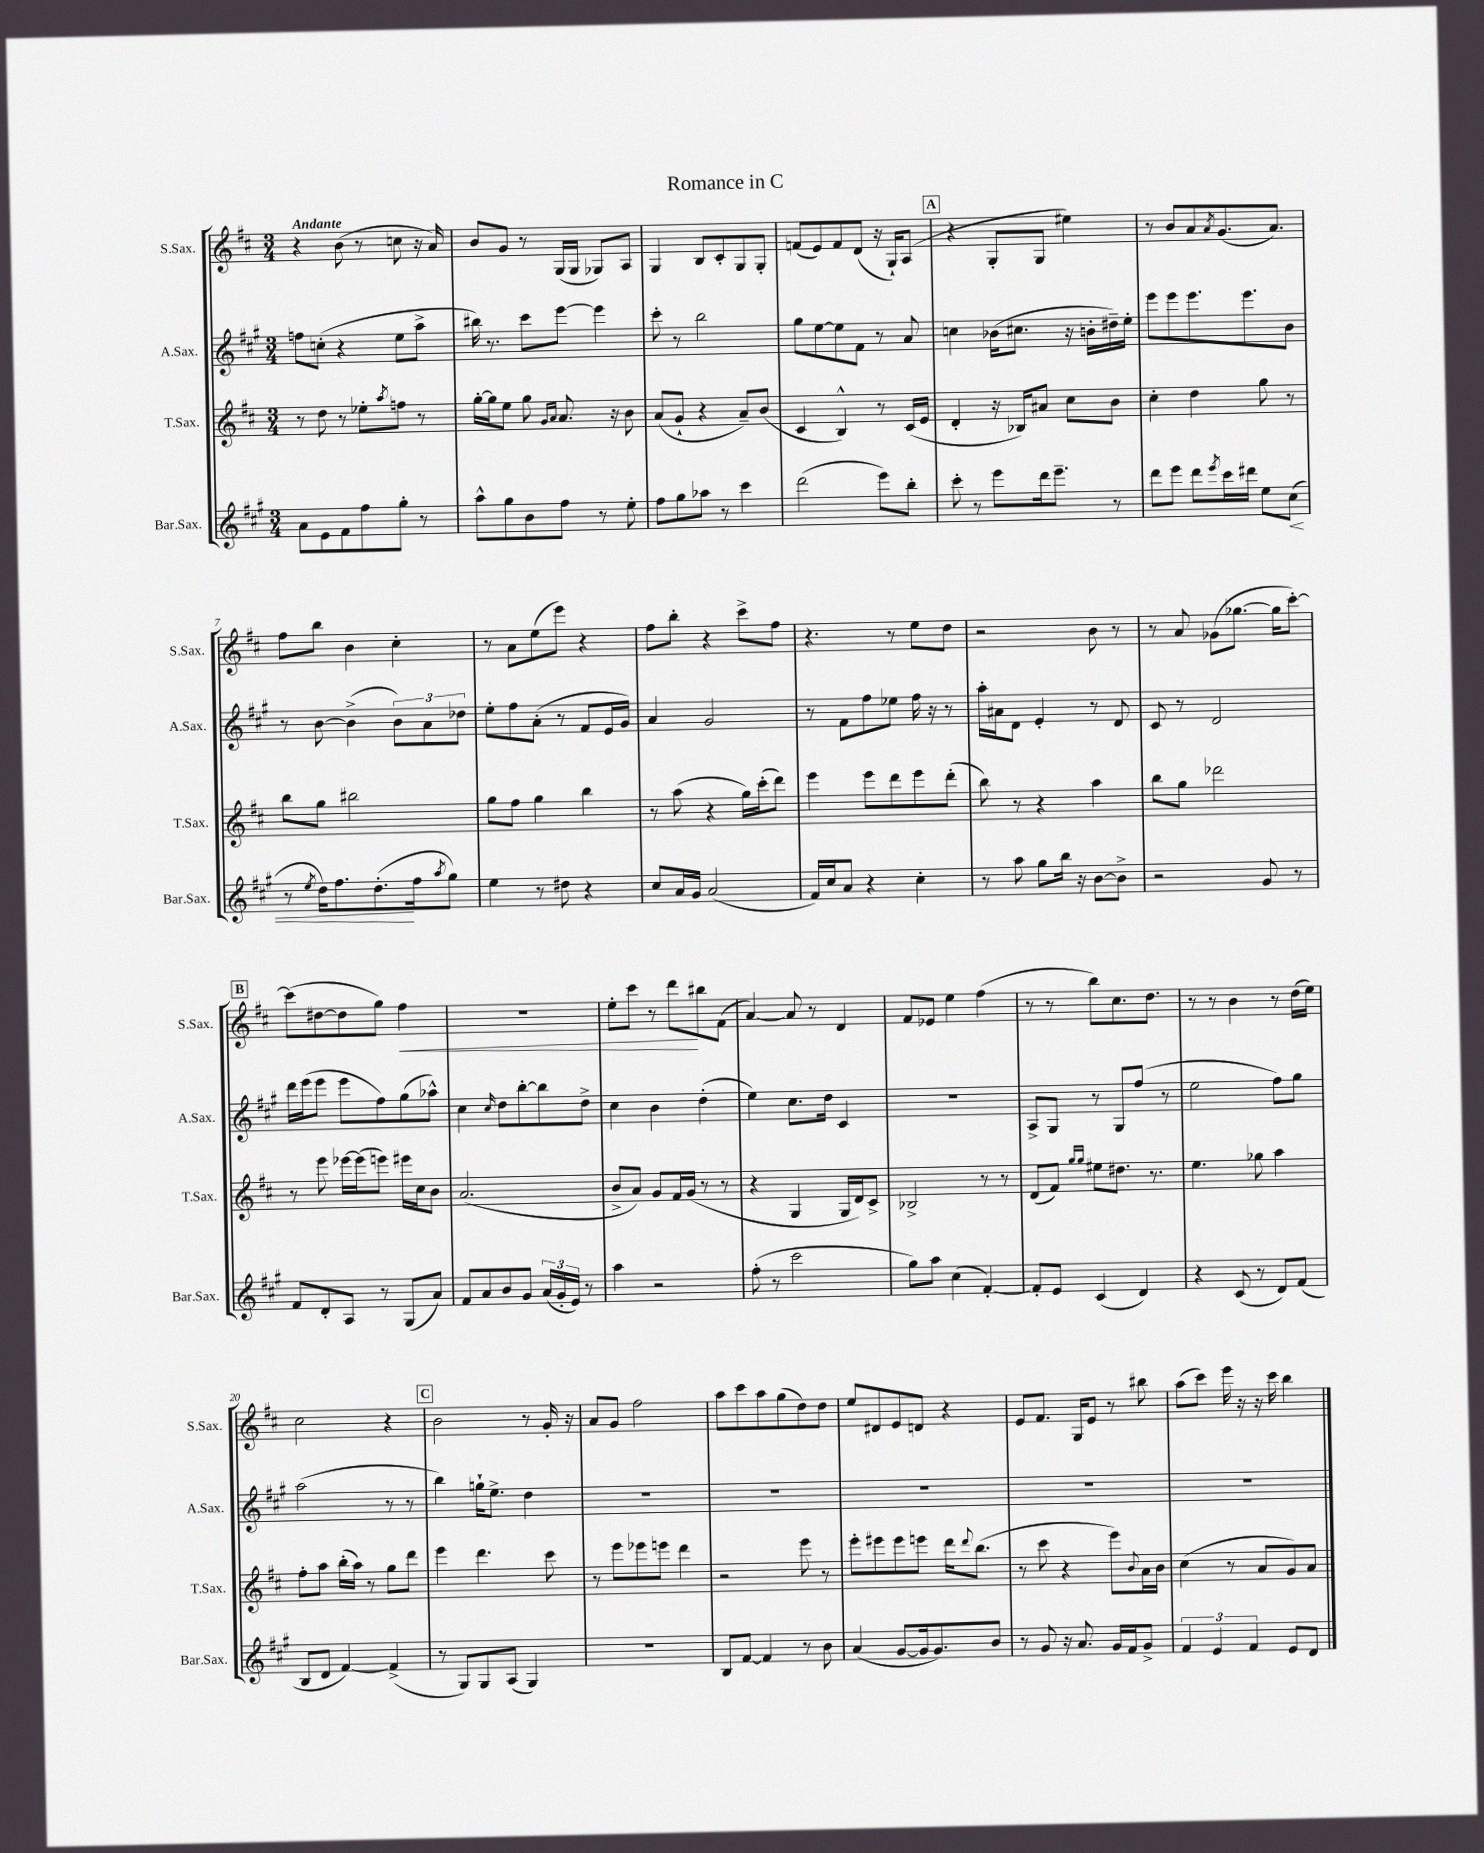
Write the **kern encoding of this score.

**kern	**dynam	**kern	**kern	**kern	**dynam
*part4	*part4	*part3	*part2	*part1	*part1
*staff4	*staff4	*staff3	*staff2	*staff1	*staff1
*I"Bar.Sax.	*	*I"T.Sax.	*I"A.Sax.	*I"S.Sax.	*
*I'Bar.Sax.	*	*I'T.Sax.	*I'A.Sax.	*I'S.Sax.	*
*clefG2	*	*clefG2	*clefG2	*clefG2	*
*k[f#c#g#]	*	*k[f#c#]	*k[f#c#g#]	*k[f#c#]	*
*M3/4	*	*M3/4	*M3/4	*M3/4	*
=1	=1	=1	=1	=1	=1
!	!	!	!	!LO:TX:a:B:t=Andante	!
8a\L	.	8r	8ffn\L	4r	.
8e\	.	8dd\	(8ccn'\J	.	.
8f#\	.	8r	4r	(8b\	.
8ff#\	.	8ee-X'\L	.	8r	.
.	.	8qaa/	.	.	.
8gg#'\J	.	8ffn\J	8ee\L	8ccn\	.
8r	.	8r	8aa^\J	16r	.
.	.	.	.	16a/)	.
=2	=2	=2	=2	=2	=2
8aa^^\L	.	[16gg'\LL	16bb#X\)	8b/L	.
.	.	16gg\J]	8.r	.	.
8gg#\	.	8ee\J	.	8g/J	.
8b\	.	8gg\	8ccc#\L	8r	.
.	.	16qqg/LL	.	.	.
.	.	16qqa/JJ	.	.	.
8ff#\J	.	8.a/	[8eee\J	(16G/LL	.
.	.	.	.	16G/JJ	.
8r	.	.	4eee\]	8G-X/L)	.
.	.	16r	.	.	.
8ee'\	.	8b\	.	8A/J	.
=3	=3	=3	=3	=3	=3
8ff#\L	.	(8a/L	8ccc#'\	4G/	.
8gg#\	.	8g`/J	8r	.	.
8aa-X\J	.	4r	2bb\	8B/L	.
8r	.	.	.	8c#'/	.
4ccc#\	.	8a~/L)	.	8G/	.
.	.	(8b/J	.	8G'/J	.
=4	=4	=4	=4	=4	=4
(2ddd\	.	4c#/	8gg#\L	(8fn/L	.
.	.	.	[8ee\	8e/)	.
.	.	4B^^/)	8ee\]	8f/	.
.	.	.	8f#\J	(8d/J	.
8eee\L)	.	8r	8r	16r	.
.	.	.	.	16G`/KL)	.
8bb'\J	.	(16c#/LL	8a/	(8A/J	.
.	.	16e/JJ	.	.	.
!!LO:REH:place=s1:t=A
=5	=5	=5	=5	=5	=5
8ccc#'\	.	4d'/	4ccn\	4r	.
8r	.	.	.	.	.
8eee\L	.	16r	(16b-X\KL	8G'/L	.
.	.	16B-X/KL)	8.cc#X\J	.	.
16ddd\k	.	8a#X/J	.	8G/J	.
8.eee~\J	.	.	.	.	.
.	.	8cc#\L	16r	4ee#X\)	.
.	.	.	16bn'\LL	.	.
8r	.	8b\J	16dd#X~\)	.	.
.	.	.	16ee'\JJ	.	.
=6	=6	=6	=6	=6	=6
8ddd\L	.	4cc#'\	8eee\L	8r	.
8eee\J	.	.	8eee\	8b/L	.
8ddd\L	.	4dd\	8.eee\	8a/	.
8qeee/	.	.	.	8qa/	.
16ccc#\L	.	.	.	(8.g/	.
16ddd#X\JJ	.	.	8.eee\	.	.
8ee\L	.	8gg\	.	.	.
.	.	.	.	8.a/J)	.
!	!LO:HP:b	!	!	!	!
(8cc#\J	<	8r	8b\J	.	.
!!LO:LB:g=z
=7	=7	=7	=7	=7	=7
8r	.	8bb\L	8r	8ff#\L	.
8qee/	.	.	.	.	.
16dd\KL)	.	8gg\J	[8b\	8bb\J	.
8.ff#\	.	.	.	.	.
.	.	2bb#X\	(4b^\]	4b\	.
(8.dd'\	.	.	.	.	.
.	.	.	12b\L)	4cc#'\	.
16ff#\k	[	.	.	.	.
.	.	.	12a\	.	.
8qaa/	.	.	.	.	.
8gg#\J)	.	.	.	.	.
.	.	.	12dd-X\J	.	.
=8	=8	=8	=8	=8	=8
4ee\	.	8gg\L	8ee'\L	8r	.
.	.	8ff#\J	8ff#\	8a\L	.
8r	.	4gg\	(8a'\J	(8ee\	.
8dd#X\	.	.	8r	8eee\J)	.
4r	.	4bb\	8f#/L	4r	.
.	.	.	16e/L	.	.
.	.	.	16g#/JJ)	.	.
=9	=9	=9	=9	=9	=9
8cc#/L	.	8r	4a/	8ff#\L	.
16a/L	.	(8aa\	.	8bb'\J	.
16g#/JJ	.	.	.	.	.
(2a/	.	4r	2g#/	4r	.
.	.	16gg\LL)	.	8ccc#^\L	.
.	.	(16ccc#'\J	.	.	.
.	.	8ddd\J)	.	8ff#\J	.
=10	=10	=10	=10	=10	=10
16f#/LL)	.	4eee\	8r	4.r	.
16cc#/J	.	.	.	.	.
8a/J	.	.	8f#\L	.	.
4r	.	8eee\L	8ff#\	.	.
.	.	8ddd\	8ee-X\J	8r	.
4cc#'\	.	8eee\	16ff#\	8ee\L	.
.	.	.	16r	.	.
.	.	(8ddd'\J	8r	8dd\J	.
=11	=11	=11	=11	=11	=11
8r	.	8bb\)	16aa'\LL	2r	.
.	.	.	16a#X\J	.	.
8aa\	.	8r	8d\J	.	.
8gg#\L	.	4r	4e'/	.	.
16bb\Jk	.	.	.	.	.
16r	.	.	.	.	.
[8b\L	.	4aa\	8r	8b\	.
8b^\J]	.	.	8d/	8r	.
=12	=12	=12	=12	=12	=12
2r	.	8bb\L	8c#/	8r	.
.	.	8gg\J	8r	8a/	.
.	.	2ddd-X\	2d/	(8g-X\L	.
.	.	.	.	[8.gg-X\J	.
8g#/	.	.	.	.	.
.	.	.	.	16gg-\KL]	.
8r	.	.	.	[8ccc#'\J)	.
!!LO:LB:g=z
!!LO:REH:place=s1:t=B
=13	=13	=13	=13	=13	=13
8f#/L	.	8r	16ddd\LL	(8ccc#\L]	.
.	.	.	(16eee\J	.	.
8d'/	.	8eee\	8eee\J	[8dd#X\	.
8A/J	.	[16eee-X\LL	8eee\L	8dd#\]	.
.	.	(16eee-\J]	.	.	.
8r	.	8eeen\J)	8ff#\)	8gg\J)	.
!	!	!	!	!	!LO:HP:b
(8G#/L	.	16eee#X\LL	(8gg#\	4ff#\	<
.	.	16cc#\J	.	.	.
8a/J)	.	8b\J	8aa-X^^\J)	.	.
=14	=14	=14	=14	=14	=14
8f#/L	.	(2.a/	4cc#\	2.r	.
8a/	.	.	.	.	.
.	.	.	16qqcc#/	.	.
8b/	.	.	8dd\L	.	.
8g#/J	.	.	[8bb'\	.	.
(24a/LL	.	.	8bb\]	.	.
24g#'/	.	.	.	.	.
24e/JJ)	.	.	.	.	.
8r	.	.	8dd^\J	.	.
=15	=15	=15	=15	=15	=15
4aa\	.	8b^/L	4cc#\	8ee'\L	.
.	.	8a/J)	.	8ccc#\J	.
2r	.	8g/L	4b\	8r	.
.	.	16f#/L	.	8ddd\L	.
.	.	(16g/JJ	.	.	.
.	.	8r	(4dd'\	8bb#X\	[
.	.	8r	.	(8f#\J	.
=16	=16	=16	=16	=16	=16
(8ff#'\	.	4r	4ee\)	[4a/)	.
8r	.	.	.	.	.
2ccc#\	.	4G/	8.cc#\L	8a/]	.
.	.	.	.	8r	.
.	.	.	16dd\Jk	.	.
.	.	16G/LL	4c#/	4d/	.
.	.	16d/J)	.	.	.
.	.	8c#^/J	.	.	.
=17	=17	=17	=17	=17	=17
8gg#\L)	.	2B-X^/	2.r	8f#/L	.
8aa\J	.	.	.	8e-X/J	.
(4cc#\	.	.	.	4ee\	.
[4f#'/)	.	8r	.	(4ff#\	.
.	.	8r	.	.	.
=18	=18	=18	=18	=18	=18
8f#'/L]	.	(8d/L	8A^/L	8r	.
8e/J	.	8f#/J)	8G#/J	8r	.
.	.	16qqgg/LL	.	.	.
.	.	16qqgg/JJ	.	.	.
(4c#/	.	8ee#X\L	8r	8bb\L)	.
.	.	8.dd#X\J	8G#/L	8.cc#\	.
4d/)	.	.	(8ff#/J	.	.
.	.	8.r	.	8.dd\J	.
.	.	.	8r	.	.
=19	=19	=19	=19	=19	=19
4r	.	4.ee\	2ee\	8r	.
.	.	.	.	8r	.
(8c#/	.	.	.	4b\	.
8r	.	8gg-X\	.	.	.
8d/L)	.	4aa\	8ff#\L)	8r	.
(8f#/J	.	.	8gg#\J	(16dd\LL	.
.	.	.	.	16ee\JJ)	.
!!LO:LB:g=z
=20	=20	=20	=20	=20	=20
8B/L	.	8ff#'\L	(2aa\	2cc#\	.
8d/J	.	8aa\J	.	.	.
[4f#/)	.	(16bb'\LL	.	.	.
.	.	16aa\JJ)	.	.	.
.	.	8r	.	.	.
(4f#^/]	.	8gg\L	8r	4r	.
.	.	8ddd\J	8r	.	.
!!LO:REH:place=s1:t=C
=21	=21	=21	=21	=21	=21
8r	.	4eee\	4bb\)	2b\	.
8G#/L)	.	.	.	.	.
8G#/	.	4.ddd\	16ggn`\KL	.	.
.	.	.	8.ee^\J	.	.
(8A/J	.	.	.	.	.
4G#/)	.	.	4dd\	8r	.
.	.	8ccc#\	.	16g'/	.
.	.	.	.	16r	.
=22	=22	=22	=22	=22	=22
2.r	.	8r	2.r	8a/L	.
.	.	8eee\L	.	8g/J	.
.	.	8eee-X\	.	2ff#\	.
.	.	8eeen\J	.	.	.
.	.	4ddd\	.	.	.
=23	=23	=23	=23	=23	=23
8B/L	.	2r	2.r	8aa\L	.
[8f#/J	.	.	.	8ccc#\	.
4f#/]	.	.	.	8aa\	.
.	.	.	.	(8gg\	.
8r	.	8eee\	.	8dd\)	.
8b\	.	8r	.	8dd\J	.
=24	=24	=24	=24	=24	=24
(4a/	.	8eee'\L	2.r	8ee/L	.
.	.	8eee#X\	.	8d#X/	.
[8g#/L	.	8eee#\	.	8e/	.
16g#/k]	.	8eeen\J	.	8dn/J	.
8.g#/)	.	.	.	.	.
.	.	16ddd\KL	.	4r	.
.	.	8qqddd/	.	.	.
.	.	(8.bb\J	.	.	.
8b/J	.	.	.	.	.
=25	=25	=25	=25	=25	=25
8r	.	8r	2.r	8e/L	.
8g#/	.	8ccc#\	.	8.f#/J	.
16r	.	4r	.	.	.
8.a/	.	.	.	16G/KL	.
.	.	.	.	8e/J	.
16g#/LL	.	8eee\L)	.	8r	.
16f#/J	.	.	.	.	.
.	.	8qqb/	.	.	.
8g#^/J	.	16a\L	.	8bb#X\	.
.	.	16b\JJ	.	.	.
=26	=26	=26	=26	=26	=26
6f#/	.	(4cc#\	2.r	(8aa\L	.
.	.	.	.	8ccc#\J)	.
6e/	.	.	.	.	.
.	.	8r	.	16eee\	.
.	.	.	.	16r	.
6f#/	.	.	.	.	.
.	.	8a/L	.	16r	.
.	.	.	.	16ccc#\	.
8e/L	.	8g/)	.	4bb\	.
8d/J	.	8a/J	.	.	.
==	==	==	==	==	==
*-	*-	*-	*-	*-	*-
